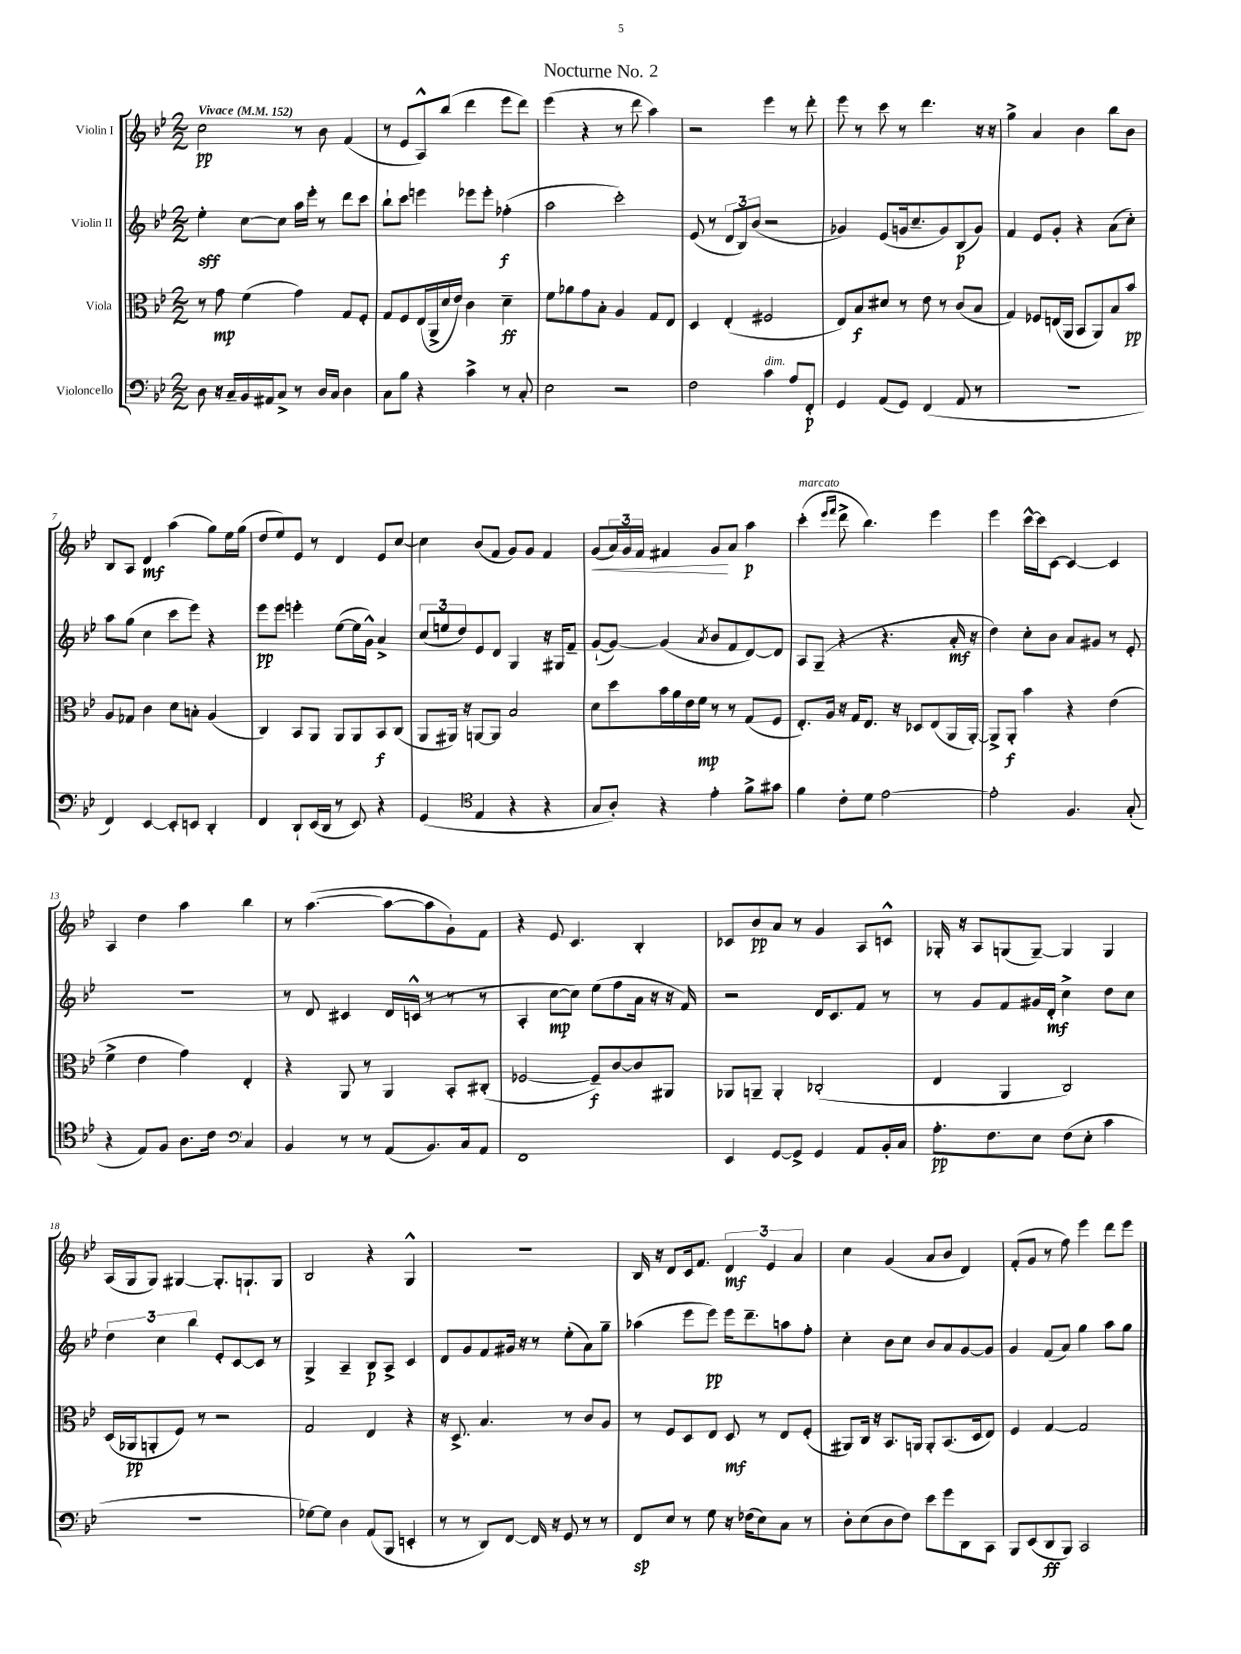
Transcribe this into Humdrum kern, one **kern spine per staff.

**kern	**kern	**kern	**kern
*staff4	*staff3	*staff2	*staff1
*clefF4	*clefC3	*clefG2	*clefG2
*k[b-e-]	*k[b-e-]	*k[b-e-]	*k[b-e-]
*M2/2	*M2/2	*M2/2	*M2/2
*MM152	*MM152	*MM152	*MM152
8D	8r	4ee-'	2cc
16r	8g	.	.
16C~	.	.	.
16BB-	(4f	[8cc	.
16AA#	.	.	.
8C^	.	8cc]	.
8r	4g)	16aa	8r
.	.	16eee-'	.
16D	.	8r	8b-
16C	.	.	.
4D	8G	8ddd	(4f
.	8F'	8ccc	.
=	=	=	=
8C	8G	8bb-`	8r
8B-	8F	8ccc	8e-
4r	(16E-	4eee	8A^^)
.	16AA^	.	.
.	16d	.	(8bb-
.	16e-)	.	.
4c^	4c	8eee-	4ddd
.	.	8eee-'	.
8r	4d~	(4ff-'	8eee-
8C'	.	.	8ddd)
=	=	=	=
2E-	8f	2aa	(4eee-
.	8a-	.	.
.	8g	.	4r
.	8B-'	.	.
2r	4A	2ccc')	8r
.	.	.	8ddd
.	8G	.	4aa)
.	8E-	.	.
=	=	=	=
2F	4D	(8e-	2r
.	.	8r	.
.	(4E-'	12d	.
.	.	12B-)	.
.	.	(12b-	.
4c	2F#	2r	4eee-
8A	.	.	8r
8FF'	.	.	8ddd'
=	=	=	=
4GG	8E-)	4g-)	8eee-
.	8B-	.	8r
(8AA	8d#	(8e-	8ccc
8GG)	8r	16g	8r
.	.	8.cc~	.
(4FF	8e-	.	4.ddd
.	8r	8g)	.
8AA	(8c	(8B-	.
8r	8B-	8g)	16r
.	.	.	16r
=	=	=	=
1r	4G)	4f	4gg^
.	8F-	8e-	4a
.	(16E	8g'	.
.	16AA	.	.
.	8BB-	4r	4b-
.	8AA)	.	.
.	8B-	(8a	8bb-
.	8b-	8cc')	8b-
=	=	=	=
4FF)	8A	8aa	8B-
.	8G-	(8gg	8A
[4EE-	4c	4cc	4d
8EE-']	8d	8ccc	(4aa
8EE	8B'	8eee-)	.
4DD'	(4A	4r	8gg)
.	.	.	16ee-
.	.	.	(16gg
=	=	=	=
4FF	4C)	8eee-	8dd
.	.	8eee-	8ee-)
8DD`	8BB-	4eee'	8e-
(16EE-	8AA	.	8r
16DD	.	.	.
8r	8AA	([8ee-	4d
8EE-)	8AA	16ee-]	.
.	.	16g^^)	.
4r	8BB-	4a^	8e-
.	(8C	.	[8cc
=	=	=	=
(4GG	8AA	(12cc	4cc]
.	.	12ee	.
.	16AA#)	.	.
.	.	12dd)	.
.	16r	.	.
*clefC4	*	*	*
4E-	[8AA	8e-	(8b-
.	8AA]	8d	8f
4r	2B-	4G	8g)
.	.	.	8g
4r	.	16r	4f
.	.	16G#	.
.	.	8f~	.
=	=	=	=
8G	8d	([8g`	(8g
8A')	8dd	8g_)	24a)
.	.	.	24g
.	.	.	24f
4r	16b-	(4g]	4f#
.	16a	.	.
.	16e-	.	.
.	16f	.	.
.	.	8qa	.
4e-'	8r	8b-	8g
.	8r	8f	8a
8f^	(8G	[8d)	4aa
8g#	8F	8d]	.
=	=	=	=
4f	8.E-')	8A	(4ccc'
.	.	(8G~	.
.	16A	.	.
.	.	.	16qqeee-
.	.	.	16qqfff
8c'	16r	4r	8ddd^
.	16G	.	.
8d	8.E-	.	4.bb-)
[2e-	.	4.r	.
.	16r	.	.
.	8D-	.	.
.	(8E-	.	4eee-
.	16AA	16a'	.
.	[16AA')	16r	.
=	=	=	=
2e-']	8AA^]	4dd)	4eee-
.	8AA'	.	.
.	4b-	8cc'	[16ccc^^
.	.	.	16ccc]
.	.	8b-	[8c
4.F	4r	8a	4c_
.	.	8g#	.
.	(4e-	8r	4c]
(8G'	.	8e-'	.
=	=	=	=
4r	4f^	1r	4A
8E-)	4e-	.	4dd
8F	.	.	.
8.A	4g)	.	4aa
16c	.	.	.
*clefF4	*	*	*
4C	4E-'	.	4bb-
=	=	=	=
4BB-	4r	8r	8r
.	.	8d	([4.aa
8r	8AA	4c#	.
8r	8r	.	.
(8AA	4AA	16d	8aa_
.	.	(16c^^	.
8.BB-)	.	8r	8aa]
.	8BB-'	8r	8g`)
16C	.	.	.
8AA	(8C#'	8r	8f
=	=	=	=
1FF	[2F-	4A'	4r
.	.	[8cc	8e-
.	.	8cc])	4.c
.	8F-~])	(8ee-	.
.	[8c	8ff	.
.	8c]	16a	4B-'
.	.	16r	.
.	8AA#	16r	.
.	.	16f)	.
=	=	=	=
4EE-	8AA-	2r	8c-
.	8AA~	.	8b-
[8GG	4AA'	.	8a
8GG^]	.	.	8r
4GG	(2C-'	16d	4g
.	.	8.c	.
8AA	.	8f	8A
16BB-'	.	8r	8c^^
16C	.	.	.
=	=	=	=
8.A'	4E-	8r	16G-'
.	.	.	16r
.	.	8g	8A
8.F	.	.	.
.	4AA	8f	(8G
8E-	.	16g#	[8G~)
.	.	16d'	.
(8F	2C)	4cc^	4G]
8E-'	.	.	.
4c	.	8dd	4G
.	.	8cc	.
=	=	=	=
1r	(16D	6dd	(16A
.	16AA-	.	16G
.	8AA'	.	8G)
.	.	6cc	.
.	8F)	.	[4G#
.	.	6bb-	.
.	8r	.	.
.	2r	8e-'	8.G#']
.	.	[8c	.
.	.	.	8.G`
.	.	8c]	.
.	.	8r	8G
=	=	=	=
[8G-)	2G	4G^	2B-
8G-]	.	.	.
4D	.	4A~	.
(8AA	4E-	8B-	4r
8BBB-	.	8A^	.
4EE'	4r	4c	4G^^
=	=	=	=
8r	16r	8d	1r
.	8.D^	.	.
8r	.	8g	.
8DD)	4.B-	8f	.
[8FF	.	16g#	.
.	.	16r	.
16FF]	.	8r	.
16r	.	.	.
8GG	8r	(8ee-'	.
8r	8c	8a)	.
8r	8A	8gg~	.
=	=	=	=
8FF	8r	(4aa-	16B-
.	.	.	16r
8E-	8F	.	8d
8r	8D	8eee-	16c
.	.	.	8.f
8G	8E-	8eee-)	.
16r	8D	16eee-	6d
(16F-	.	8.ddd~	.
8E-)	8r	.	.
.	.	.	6e-
8C	8E-	8aa	.
.	.	.	6a
8r	(8F'	8ff'	.
=	=	=	=
8D'	8AA#)	4cc'	4cc
(8E-	16C	.	.
.	16r	.	.
8D	8.BB-	8b-	(4g
8F)	.	8cc	.
.	16AA	.	.
8e-	8AA'	8b-	8a
8g	(8.BB-	8a	8b-
8DD	.	[8g	4d)
.	16D	.	.
8CC	8E-)	8g]	.
=	=	=	=
8BBB-	4F	4g	(8f'
(8EE-	.	.	8g
8DD	[4G	(8f	8r
8BBB-)	.	8a)	8ff)
2CC	2G]	4gg	4eee-
.	.	8aa	8ddd
.	.	8gg	8eee-
==	==	==	==
*-	*-	*-	*-
